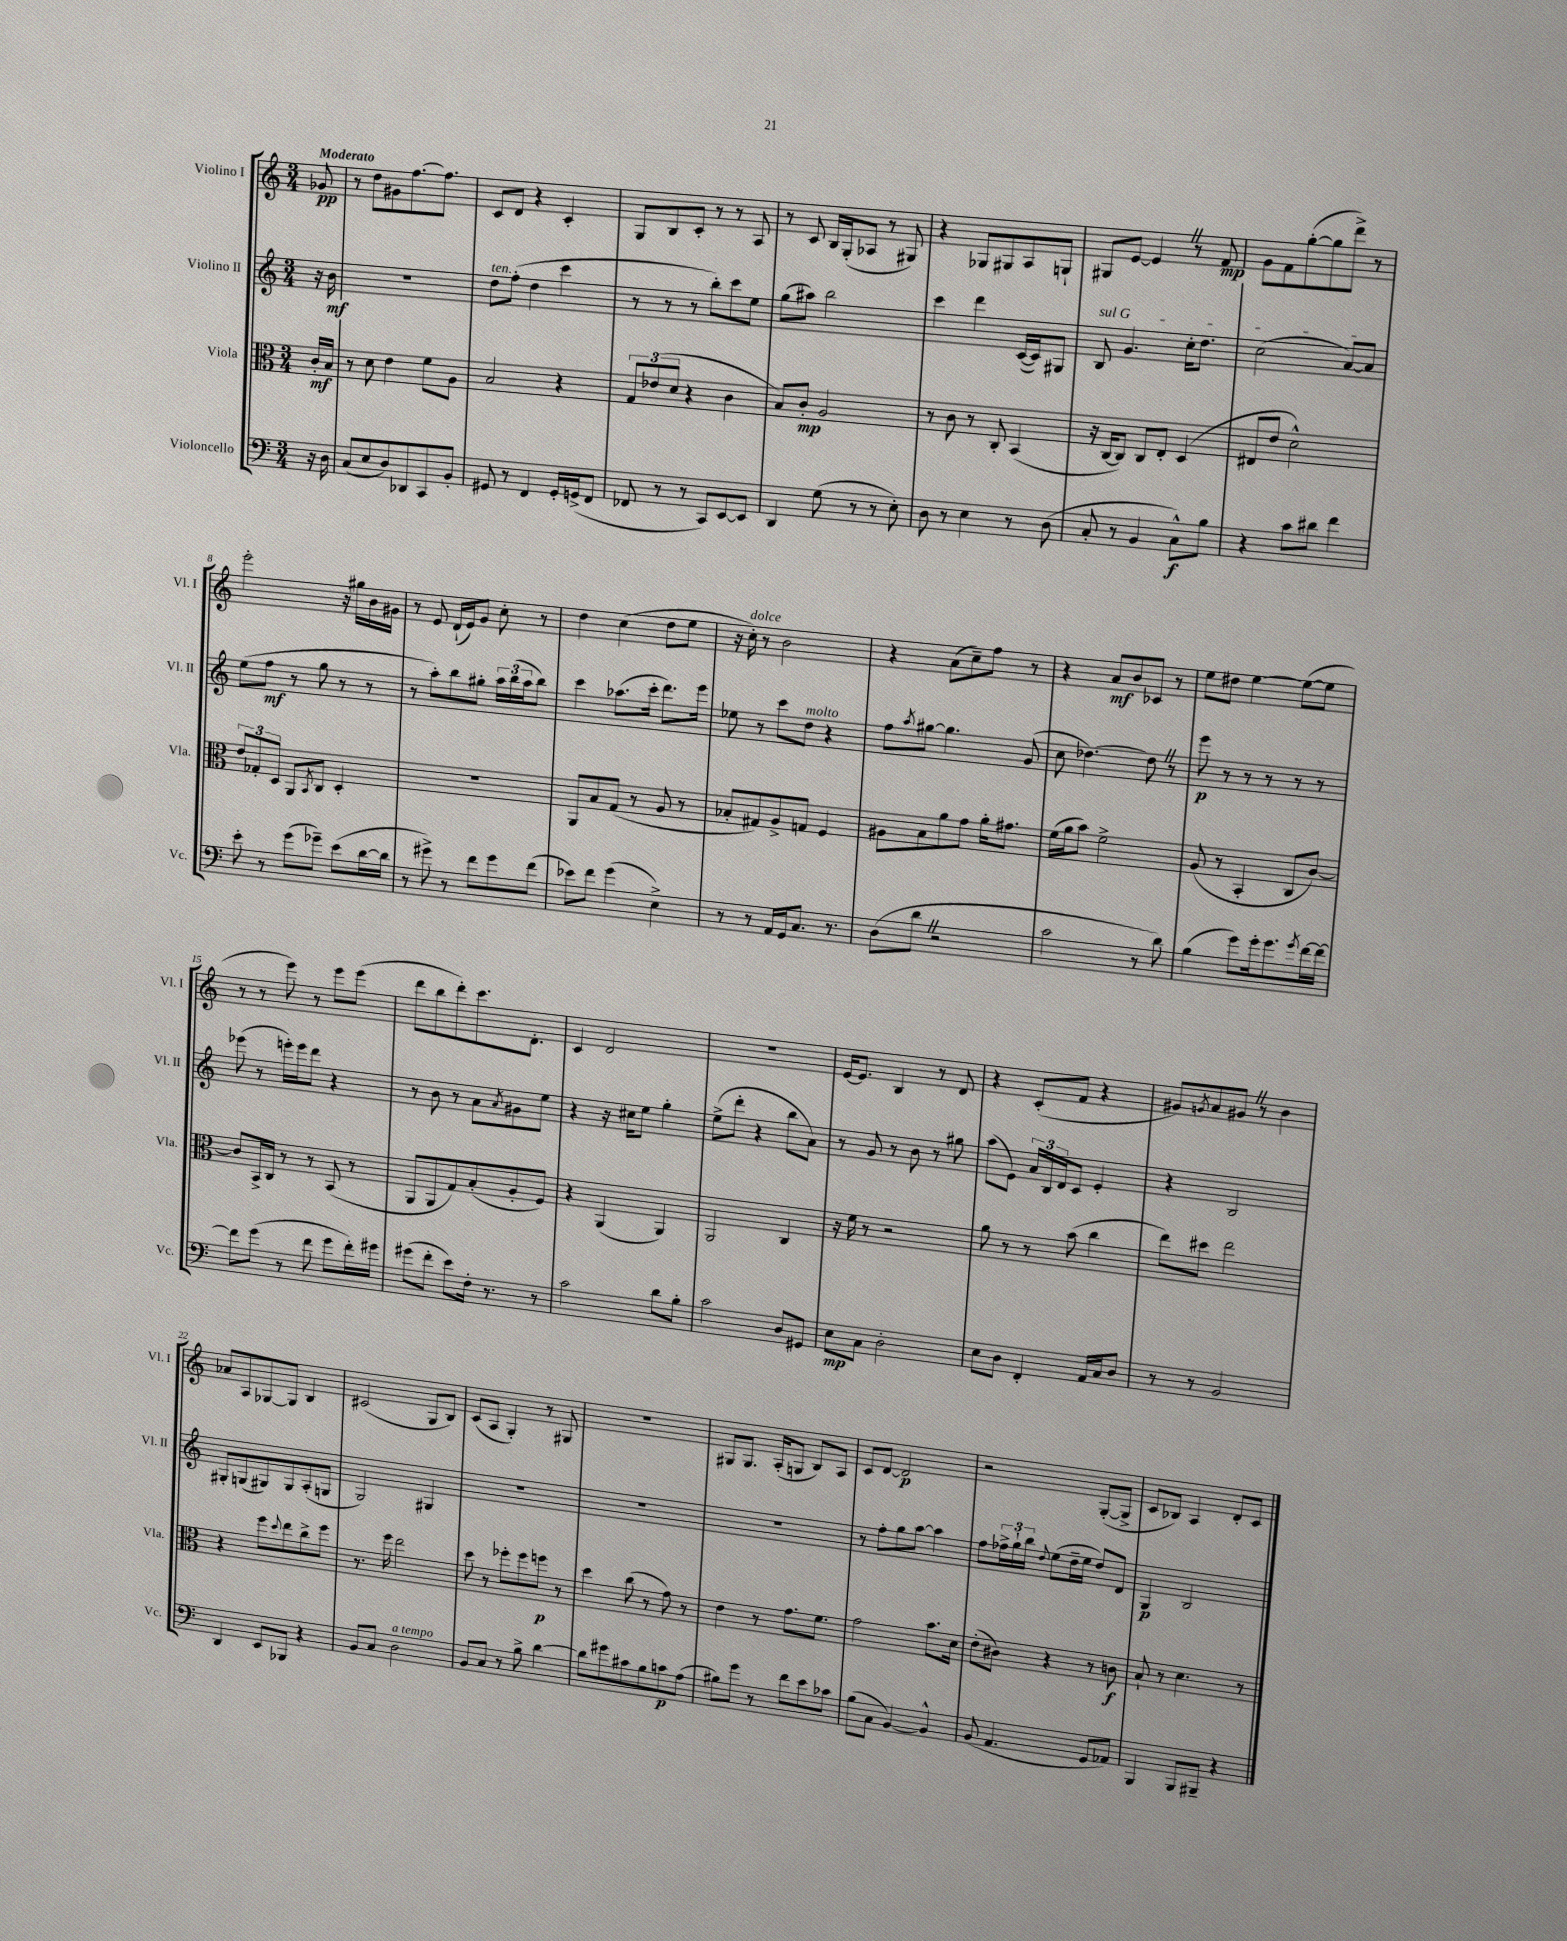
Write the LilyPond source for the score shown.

<<
\new StaffGroup <<
\new Staff = "s0" \with { instrumentName = "Violino I" shortInstrumentName = "Vl. I" } {
    \clef treble \key c \major \numericTimeSignature \time 3/4 \partial 8 \tempo "Moderato"
    ges'8\pp |
    r8 d''8 gis'8 f''8.~ f''8. |
    c'8 d'8 r4 c'4-. |
    g8 b8 c'8-. r8 r8 a8 |
    r8 c'8 b16 g16-.( aes8 r8 gis8) |
    r4 ges8 gis8 a8 g8-! |
    gis8 e'8~ e'4 \once \override BreathingSign.text = \markup { \musicglyph "scripts.caesura.straight" } \breathe r8 f'8\mp |
    g'8 f'8 g''8~-.( g''8 d'''8->) r8 |
    e'''2-. r16 gis''16 b'16 gis'16 |
    r8 e'8 d'16-!( e'16) g'8 c''8-. r8 |
    d''4 c''4( d''8 e''8 |
    r16 c''16-.^\markup { \italic "dolce" }) r8 b'2 |
    r4 a'8( c''8--) f''8 r8 |
    r4 a'8\mf b'8 ces'8 r8 |
    e''8 dis''8 e''4~ e''8~( e''8 |
    r8 r8 e'''8) r8 e'''8 e'''8( |
    d'''8 b''8 d'''8-.) c'''8. d'8.-. |
    c'4 d'2 |
    R2. |
    e'16~ e'8. b4 r8 d'8 |
    r4 c'8-.( f'8 r4 |
    gis'8) \acciaccatura { g'8 } a'8 gis'8 \once \override BreathingSign.text = \markup { \musicglyph "scripts.caesura.straight" } \breathe r8 b'4 |
    aes'8 a8 ges8~ ges8 b4 |
    cis'2( g8 b8) |
    c'8( a8 g4-.) r8 gis8 |
    R2. |
    gis8 gis8. a16-.( g8 b8) a8 |
    c'8 d'8~ d'2\p |
    r2 g8~-.( g8-> |
    c'8 bes8) a4 d'8-. c'8 \bar "|." |
}
\new Staff = "s1" \with { instrumentName = "Violino II" shortInstrumentName = "Vl. II" } {
    \clef treble \key c \major \numericTimeSignature \time 3/4 \partial 8
    r16 b'16\mf |
    R2. |
    d''8^\markup { \italic "ten." } f''8-.( d''4 c'''4 |
    r8 r8 r8 b''8-.) c'''8 e''8 |
    g''8( ais''8) b''2 |
    c'''4 d'''4 c'16~( c'16) gis8 |
    \once \override TextSpanner.bound-details.left.text = \markup { \italic "sul G" } b8\startTextSpan g'4. c''16-. d''8. |
    c''2( a'8~) a'8\stopTextSpan |
    e''8( f''8\mf r8 g''8 r8 r8 |
    r8 a''8-.) b''8 gis''8-. \tuplet 3/2 { a''16 b''16( a''16 } b''8) |
    c'''4 aes''8.( c'''16-. d'''8.) e'''16 |
    ees''8 r8 c'''8 d''8^\markup { \italic "molto" } r4 |
    f''8 \acciaccatura { a''8 } gis''8~ gis''4. g'8( |
    c''8 des''4.~) des''8 \once \override BreathingSign.text = \markup { \musicglyph "scripts.caesura.straight" } \breathe r8 |
    e'''8\p r8 r8 r8 r8 r8 |
    ees'''8( r8 e'''16-.) e'''16 d'''8 r4 |
    r8 b'8 r8 a'8 \acciaccatura { a'8 } gis'8 e''8 |
    r4 r16 cis''16 e''8 g''4-. |
    e''8->( d'''8-. r4 b''8 a'8) |
    r8 g'8 r8 b'8 r8 gis''8 |
    a''8( e'8) \tuplet 3/2 { a'16 b16 d'16 } c'8 e'4-. |
    r4 b2 |
    gis8-. g8( gis8) gis8 a8-.( g8 |
    g2) gis4 |
    R2. |
    R2. |
    R2. |
    r8 f''8-. g''8 a''8~ a''4 |
    f''8 \tuplet 3/2 { fes''16-> g''16-! b''16 } \appoggiatura { d''8 } e''8( d''16-- e''16 d''8) d'8 |
    g4\p b2 \bar "|." |
}
\new Staff = "s2" \with { instrumentName = "Viola" shortInstrumentName = "Vla." } {
    \clef alto \key c \major \numericTimeSignature \time 3/4 \partial 8
    c'16-.\mf b16 |
    r8 d'8 e'4 f'8 a8 |
    b2 r4 |
    \tuplet 3/2 { g8 ees'8( d'8 } r4 c'4 |
    b8) c'8-.\mp a2 |
    r8 c'8 r8 c8-. b,4( |
    r16 c16~ c8) c8 e8-. d4( |
    eis8 e'8 d'2-^) |
    \tuplet 3/2 { e'8 ges8-. d8 } a,8 \acciaccatura { b,8 } c8 d4-. |
    R2. |
    a,8 b8 g8( r8 a8 r8 |
    bes8-. gis8) a8-> g8 f4 |
    ais8 b8 a'8 g'8 a'16-. gis'8. |
    f'16( a'16 b'8) f'2-> |
    a8( r8 b,4-. c8 c'8~) |
    c'8 b,16-> c16 r8 r8 b,8( r8 |
    a,8 a,8 g8) b8-.( a8-. f8) |
    r4 a,4( a,4) |
    a,2 c4 |
    r16 f'16 r8 r2 |
    a'8 r8 r8 b'8( c''4 |
    e''8) dis''8 e''2 |
    r4 f''8 \appoggiatura { d''8 } e''8 c''8-> f''8 |
    r8. f''16 e''2 |
    d''8 r8 fes''8-. fes''8 f''8\p r8 |
    d''4 c''8( r8 g'8) r8 |
    e'4 r8 g'8. f'8. |
    g'2 b'8. d'16 |
    e'8-.( cis'8) r4 r8 c'8\f |
    b8-! r8 d'4. r8 \bar "|." |
}
\new Staff = "s3" \with { instrumentName = "Violoncello" shortInstrumentName = "Vc." } {
    \clef bass \key c \major \numericTimeSignature \time 3/4 \partial 8
    r16 d16 |
    c8( e8 d8) des,8 c,8 b,8-. |
    gis,8 r8 f,4 gis,16-. g,16->( f,8 |
    fes,8 r8 r8 c,8) e,8~ e,8 |
    d,4 g8( r8 r8 e8-.) |
    d8 r8 e4 r8 d8( |
    c8-. r8 b,4 c8-^\f) b8 |
    r4 c'8 dis'8 f'4 |
    e'8-. r8 g'8( ges'8--) e'8( d'16~ d'16 |
    r8 gis'8->) r8 f'8 gis'8 f'8( |
    ees'8) f'8 g'4( e4->) |
    r8 r8 a,16 g,16 c8. r8. |
    d8( d'8 \once \override BreathingSign.text = \markup { \musicglyph "scripts.caesura.straight" } \breathe r2 |
    c'2 r8 d'8) |
    b4( g'8) g'16-. g'8. \acciaccatura { g'8 } f'16~ f'16~ |
    f'8 g'8( r8 f'8 g'8 f'16-.) gis'16 |
    gis'8( f'8-. e'8) f16-. r8. r8 |
    c'2 d'8 b8-. |
    c'2 d8 gis,8 |
    e8\mp c8 d2-. |
    e8 d8 f,4-. a,16 c16 d8 |
    r8 r8 b,2 |
    d,4 e,8 bes,,8 r4 |
    b,8 c8 d2^\markup { \italic "a tempo" } |
    b,8 c8 r8 b8-> d'4~ |
    d'8 gis'8 cis'8 b8 c'8\p a8( |
    bis8) g'8 r8 f'8 e'8 ces'8 |
    b8( c8 b,4~) b,4-^ |
    b,8( a,4. g,8 aes,8) |
    b,,4 b,,8 bis,,8-- r4 \bar "|." |
}
>>
>>
